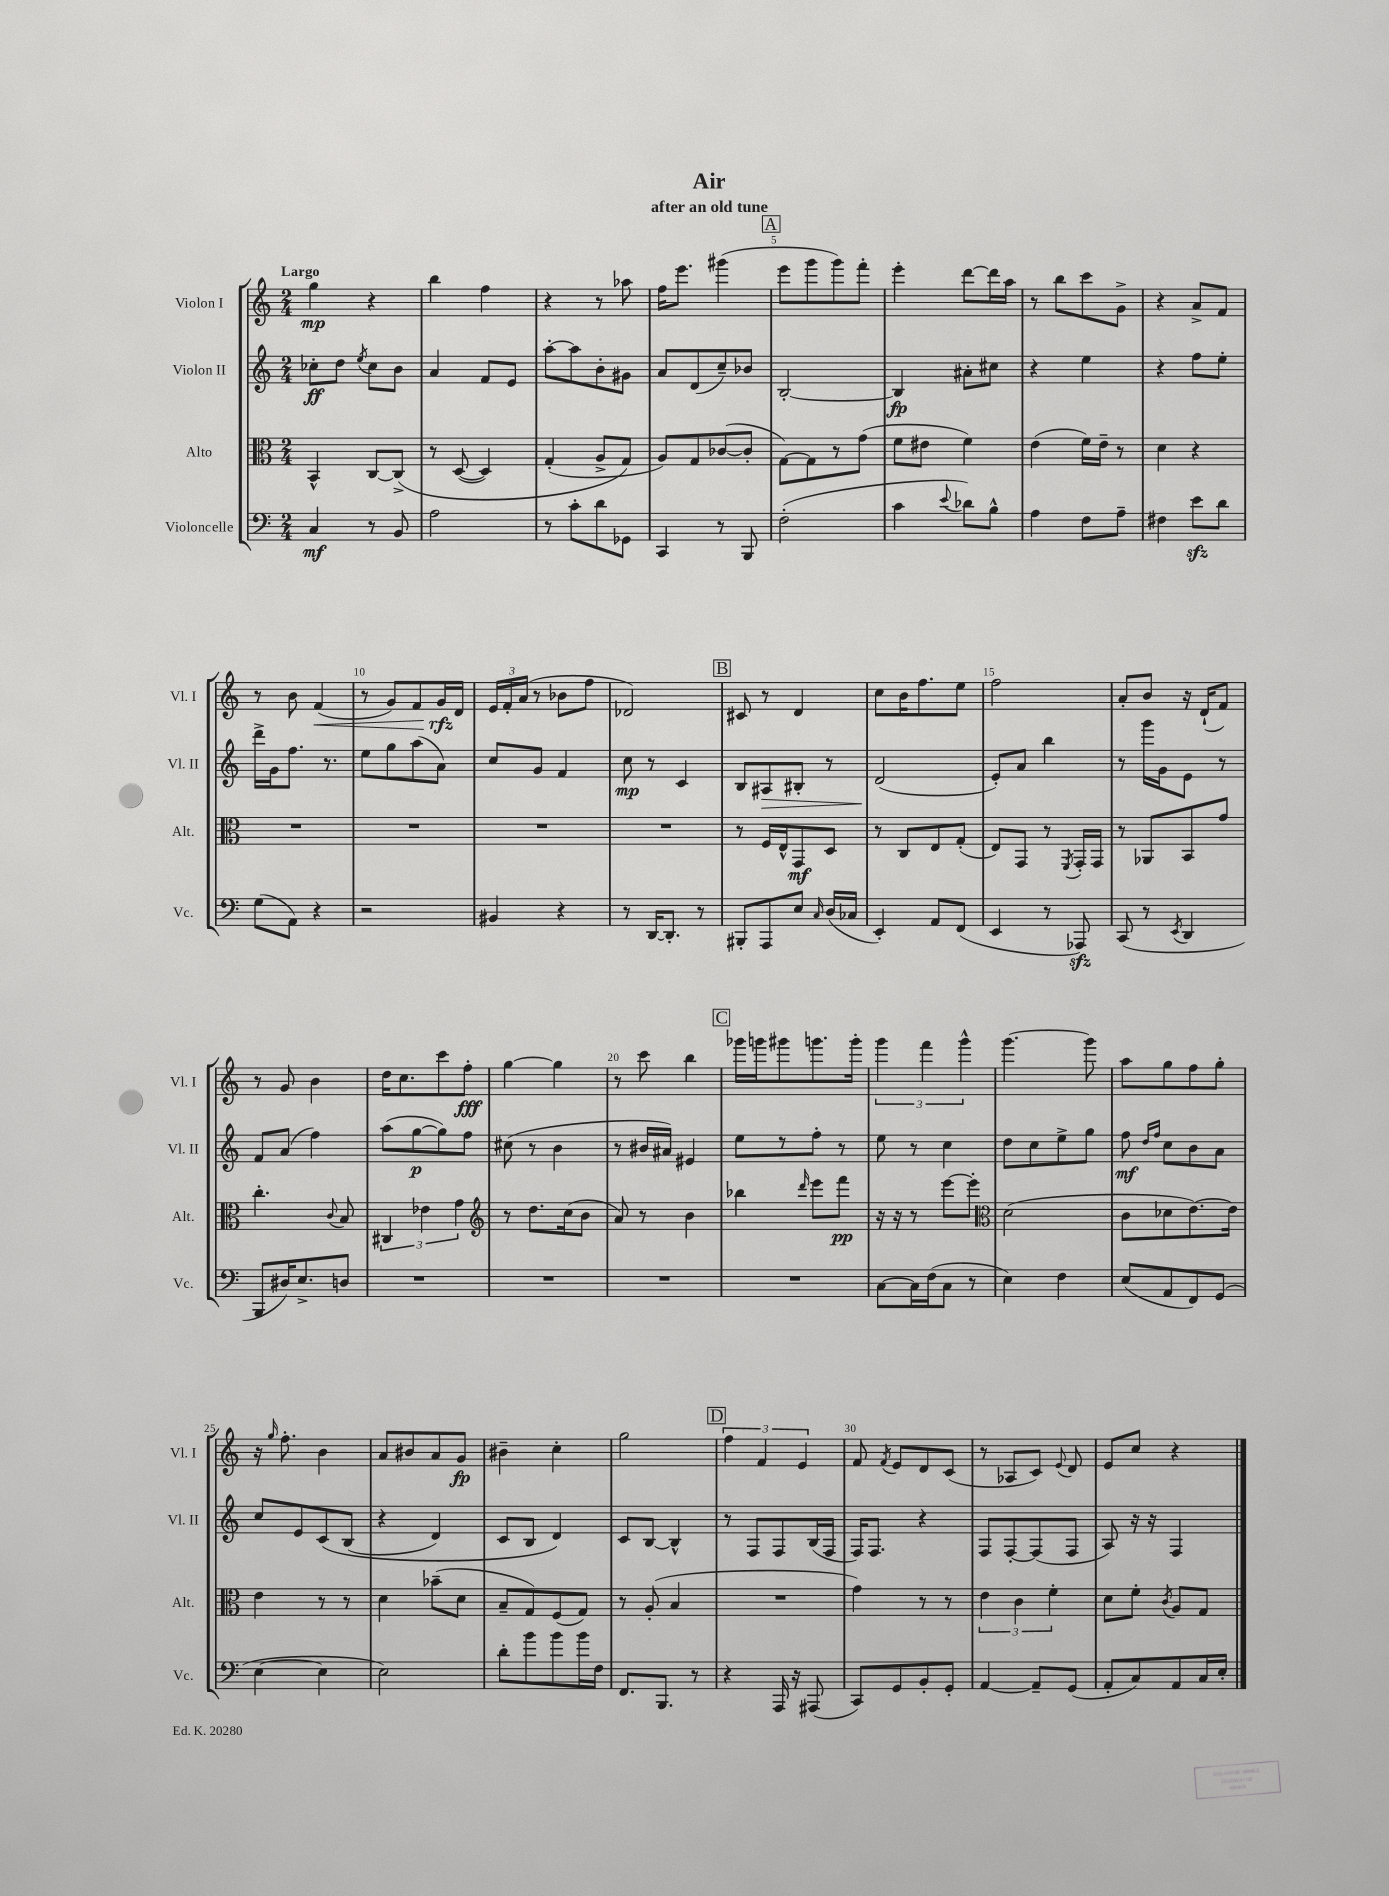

**kern	**dynam	**kern	**dynam	**kern	**dynam	**kern	**dynam
*part4	*part4	*part3	*part3	*part2	*part2	*part1	*part1
*staff4	*staff4	*staff3	*staff3	*staff2	*staff2	*staff1	*staff1
*I"Violoncelle	*	*I"Alto	*	*I"Violon II	*	*I"Violon I	*
*I'Vc.	*	*I'Alt.	*	*I'Vl. II	*	*I'Vl. I	*
*clefF4	*	*clefC3	*	*clefG2	*	*clefG2	*
*k[]	*	*k[]	*	*k[]	*	*k[]	*
*M2/4	*	*M2/4	*	*M2/4	*	*M2/4	*
=1	=1	=1	=1	=1	=1	=1	=1
!	!	!	!	!	!	!LO:TX:a:B:t=Largo	!
4C/	mf	4BB^^/	.	8cc-X'\L	ff	4gg\	mp
.	.	.	.	8dd\J	.	.	.
.	.	.	.	8qee/	.	.	.
8r	.	[8C/L	.	8cc-\L	.	4r	.
8BB/	.	(8C^/J]	.	8b\J	.	.	.
=2	=2	=2	=2	=2	=2	=2	=2
2A\	.	8r	.	4a/	.	4bb\	.
.	.	([8D/	.	.	.	.	.
.	.	4D/])	.	8f/L	.	4ff\	.
.	.	.	.	8e/J	.	.	.
=3	=3	=3	=3	=3	=3	=3	=3
8r	.	(4G'/	.	[8aa'\L	.	4r	.
8c'\L	.	.	.	8aa\]	.	.	.
8d\	.	8A^/L	.	8b'\	.	8r	.
8GG-X\J	.	8G/J)	.	8g#X\J	.	8aa-X\	.
=4	=4	=4	=4	=4	=4	=4	=4
4CC/	.	8A/L)	.	8a/L	.	16ff\KL	.
.	.	.	.	.	.	8.eee\J	.
.	.	8G/	.	(8d/	.	.	.
8r	.	([8c-X/	.	8cc~/)	.	(4ggg#X\	.
8BBB/	.	8c-'/J]	.	8b-X/J	.	.	.
!!LO:REH:place=s1:t=A
=5	=5	=5	=5	=5	=5	=5	=5
(2F'\	.	[8G\L)	.	[2B'/	.	8eee\L	.
.	.	8G\]	.	.	.	8ggg\	.
.	.	8r	.	.	.	8ggg\)	.
.	.	(8g\J	.	.	.	8fff'\J	.
=6	=6	=6	=6	=6	=6	=6	=6
4c\	.	8f\L	.	4B/]	fp	4eee'\	.
.	.	8e#X\J	.	.	.	.	.
8qqe/	.	.	.	.	.	.	.
8d-X\L)	.	4f\)	.	8a#X'\L	.	[8ddd\L	.
8B^^\J	.	.	.	8cc#X\J	.	16ddd\L]	.
.	.	.	.	.	.	16aa\JJ	.
=7	=7	=7	=7	=7	=7	=7	=7
4A\	.	(4e\	.	4r	.	8r	.
.	.	.	.	.	.	8bb\L	.
8F\L	.	16f\LL)	.	4ee\	.	8ccc\	.
.	.	16e~\JJ	.	.	.	.	.
8A~\J	.	8r	.	.	.	8g^\J	.
=8	=8	=8	=8	=8	=8	=8	=8
4F#X\	.	4d\	.	4r	.	4r	.
8ezz\L	.	4r	.	8ff\L	.	8a^/L	.
8d\J	.	.	.	8ee'\J	.	8f/J	.
!!LO:LB:g=z
=9	=9	=9	=9	=9	=9	=9	=9
(8G\L	.	2r	.	16ddd^\LL	.	8r	.
.	.	.	.	16g\J	.	.	.
8AA\J)	.	.	.	8.ff\J	.	8b\	.
!	!	!	!	!	!	!	!LO:HP:b
4r	.	.	.	.	.	(4f/	<
.	.	.	.	8.r	.	.	.
=10	=10	=10	=10	=10	=10	=10	=10
2r	.	2r	.	8ee\L	.	8r	.
.	.	.	.	8gg\	.	8g/L)	.
.	.	.	.	(8aa\	.	8f/	.
.	.	.	.	8a\J)	.	16g/L	rfz
.	.	.	.	.	.	16d/JJ	[
=11	=11	=11	=11	=11	=11	=11	=11
4BB#X/	.	2r	.	8cc/L	.	24e/LL	.
.	.	.	.	.	.	24f'/	.
.	.	.	.	.	.	(24a/JJ	.
.	.	.	.	8g/J	.	8r	.
4r	.	.	.	4f/	.	8b-X\L	.
.	.	.	.	.	.	8ff\J	.
=12	=12	=12	=12	=12	=12	=12	=12
8r	.	2r	.	8cc\	mp	2d-X/)	.
[16DD/KL	.	.	.	8r	.	.	.
8.DD'/J]	.	.	.	.	.	.	.
.	.	.	.	4c/	.	.	.
8r	.	.	.	.	.	.	.
!!LO:REH:place=s1:t=B
=13	=13	=13	=13	=13	=13	=13	=13
8BBB#X'/L	.	8r	.	8B/L	.	8c#X/	.
!	!	!	!	!	!LO:HP:b	!	!
8AAA/	.	16F/LL	.	8A#X/	>	8r	.
.	.	16E^^/J	.	.	.	.	.
8E/J	.	8GG/	mf	8B#X'/J	.	4d/	.
16qqC/	.	.	.	.	.	.	.
(16D/LL	.	8D/J	.	8r	.	.	.
16C-X/JJ	.	.	.	.	.	.	.
=14	=14	=14	=14	=14	=14	=14	=14
4EE'/)	.	8r	.	(2d/	.	8cc\L	.
.	.	8C/L	.	.	.	16b\K	.
.	.	.	.	.	.	8.ff\	.
8AA/L	.	8E/	.	.	.	.	.
(8FF/J	.	(8G'/J	.	.	.	8ee\J	.
.	.	.	.	.	]	.	.
=15	=15	=15	=15	=15	=15	=15	=15
4EE/	.	8E/L)	.	8e'/L)	.	2ff\	.
.	.	8GG/J	.	8a/J	.	.	.
8r	.	8r	.	4bb\	.	.	.
.	.	8qFF/	.	.	.	.	.
8AAA-Xzz/)	.	16GG'/LL	.	.	.	.	.
.	.	16GG/JJ	.	.	.	.	.
=16	=16	=16	=16	=16	=16	=16	=16
(8CC/	.	8r	.	8r	.	8a'/L	.
8r	.	8AA-X/L	.	16ggg\LL	.	8b/J	.
.	.	.	.	16g\J	.	.	.
8qEE/	.	.	.	.	.	.	.
4DD/	.	8BB/	.	8e\J	.	16r	.
.	.	.	.	.	.	(16d`/KL	.
.	.	8g/J	.	8r	.	8f/J)	.
!!LO:LB:g=z
=17	=17	=17	=17	=17	=17	=17	=17
8BBB/L	.	4.cc'\	.	8f/L	.	8r	.
16D#X/K)	.	.	.	(8a/J	.	8g/	.
8.E^/	.	.	.	.	.	.	.
.	.	.	.	4ff\)	.	4b\	.
.	.	8qqc/	.	.	.	.	.
8Dn/J	.	8B/	.	.	.	.	.
=18	=18	=18	=18	=18	=18	=18	=18
2r	.	6C#X/	.	(8aa\L	.	16dd\KL	.
.	.	.	.	.	.	8.cc\	.
.	.	.	.	[8gg\	p	.	.
.	.	6e-X\	.	.	.	.	.
.	.	.	.	8gg\])	.	8ccc\	.
.	.	6g\	.	.	.	.	.
.	.	.	.	8ff\J	.	8ff'\J	fff
=19	=19	=19	=19	=19	=19	=19	=19
*	*	*clefG2	*	*	*	*	*
2r	.	8r	.	(8cc#X\	.	[4gg\	.
.	.	8.dd\L	.	8r	.	.	.
.	.	.	.	4b\	.	4gg\]	.
.	.	(16cc\k	.	.	.	.	.
.	.	8b\J	.	.	.	.	.
=20	=20	=20	=20	=20	=20	=20	=20
2r	.	8a/)	.	8r	.	8r	.
.	.	8r	.	16b#X/LL	.	8ccc\	.
.	.	.	.	16a#X/JJ)	.	.	.
.	.	4b\	.	4e#X/	.	4bb\	.
!!LO:REH:place=s1:t=C
=21	=21	=21	=21	=21	=21	=21	=21
2r	.	4bb-X\	.	8ee\L	.	16ggg-X\LL	.
.	.	.	.	.	.	16gggn\J	.
.	.	.	.	8r	.	8ggg#X\	.
.	.	16qqddd/	.	.	.	.	.
.	.	8eee\L	.	8ff'\J	.	8.gggn\	.
.	.	8fff\J	pp	8r	.	.	.
.	.	.	.	.	.	16ggg'\Jk	.
=22	=22	=22	=22	=22	=22	=22	=22
[8C\L	.	16r	.	8ee\	.	6ggg\	.
.	.	16r	.	.	.	.	.
16C\L]	.	8r	.	8r	.	.	.
.	.	.	.	.	.	6fff\	.
(16F\J	.	.	.	.	.	.	.
8C\J	.	[8eee\L	.	4cc\	.	.	.
.	.	.	.	.	.	6ggg^^\	.
8r	.	8eee'\J]	.	.	.	.	.
=23	=23	=23	=23	=23	=23	=23	=23
*	*	*clefC3	*	*	*	*	*
4E\)	.	(2d\	.	8dd\L	.	[4.ggg\	.
.	.	.	.	8cc\	.	.	.
4F\	.	.	.	8ee^\	.	.	.
.	.	.	.	8gg\J	.	8ggg\]	.
=24	=24	=24	=24	=24	=24	=24	=24
(8E/L	.	8c\L	.	8ff\	mf	8aa\L	.
.	.	.	.	16qqdd/LL	.	.	.
.	.	.	.	16qqff/JJ	.	.	.
8AA/	.	8d-X\	.	8cc\L	.	8gg\	.
8FF/)	.	[8.e\)	.	8b\	.	8ff\	.
(8GG/J	.	.	.	8a\J	.	8gg'\J	.
.	.	16e\Jk]	.	.	.	.	.
!!LO:LB:g=z
=25	=25	=25	=25	=25	=25	=25	=25
[4E\	.	4e\	.	8cc/L	.	16r	.
.	.	.	.	.	.	16qqgg/	.
.	.	.	.	.	.	8.ff'\	.
.	.	.	.	8e/	.	.	.
4E\]	.	8r	.	(8c/	.	4b\	.
.	.	8r	.	(8B/J	.	.	.
=26	=26	=26	=26	=26	=26	=26	=26
2E\)	.	4d\	.	4r	.	8a/L	.
.	.	.	.	.	.	8b#X/	.
.	.	(8b-X~\L	.	4d/)	.	8a/	.
.	.	8d\J	.	.	.	8g/J	fp
=27	=27	=27	=27	=27	=27	=27	=27
8d'\L	.	8B~/L	.	8c/L	.	4b#X~\	.
8b\	.	8G/)	.	8B/J	.	.	.
8b\	.	(8F/	.	4d/)	.	4cc'\	.
16b\L	.	8G/J)	.	.	.	.	.
16F\JJ	.	.	.	.	.	.	.
=28	=28	=28	=28	=28	=28	=28	=28
8.FF/L	.	8r	.	8c/L	.	2gg\	.
.	.	(8A'/	.	[8B/J	.	.	.
8.BBB/J	.	.	.	.	.	.	.
.	.	4B/	.	4B^^/]	.	.	.
8r	.	.	.	.	.	.	.
!!LO:REH:place=s1:t=D
=29	=29	=29	=29	=29	=29	=29	=29
4r	.	2r	.	8r	.	6ff\	.
.	.	.	.	8F/L	.	.	.
.	.	.	.	.	.	6f/	.
16AAA/	.	.	.	8F/	.	.	.
16r	.	.	.	.	.	.	.
.	.	.	.	.	.	6e/	.
(8AAA#X/	.	.	.	(16B/L	.	.	.
.	.	.	.	16F/JJ	.	.	.
=30	=30	=30	=30	=30	=30	=30	=30
8CC/L)	.	4g\)	.	16F/KL)	.	8f/	.
.	.	.	.	8.F/J	.	.	.
.	.	.	.	.	.	8qf/	.
8GG/	.	.	.	.	.	8e/L	.
8BB'/	.	8r	.	4r	.	8d/	.
8GG'/J	.	8r	.	.	.	(8c/J	.
=31	=31	=31	=31	=31	=31	=31	=31
[4AA/	.	6e\	.	8F/L	.	8r	.
.	.	.	.	[8F'/	.	8A-X/L	.
.	.	6c\	.	.	.	.	.
8AA~/L]	.	.	.	(8F/]	.	8c/J)	.
.	.	6f'\	.	.	.	.	.
.	.	.	.	.	.	8qqe/	.
(8GG/J	.	.	.	8F/J	.	8d/	.
=32	=32	=32	=32	=32	=32	=32	=32
8AA'/L	.	8d\L	.	8A/)	.	8e/L	.
8C/)	.	8f'\J	.	16r	.	8cc/J	.
.	.	.	.	16r	.	.	.
.	.	8qc/	.	.	.	.	.
8AA/	.	8A/L	.	4F/	.	4r	.
16C/L	.	8G/J	.	.	.	.	.
16E'/JJ	.	.	.	.	.	.	.
==	==	==	==	==	==	==	==
*-	*-	*-	*-	*-	*-	*-	*-
